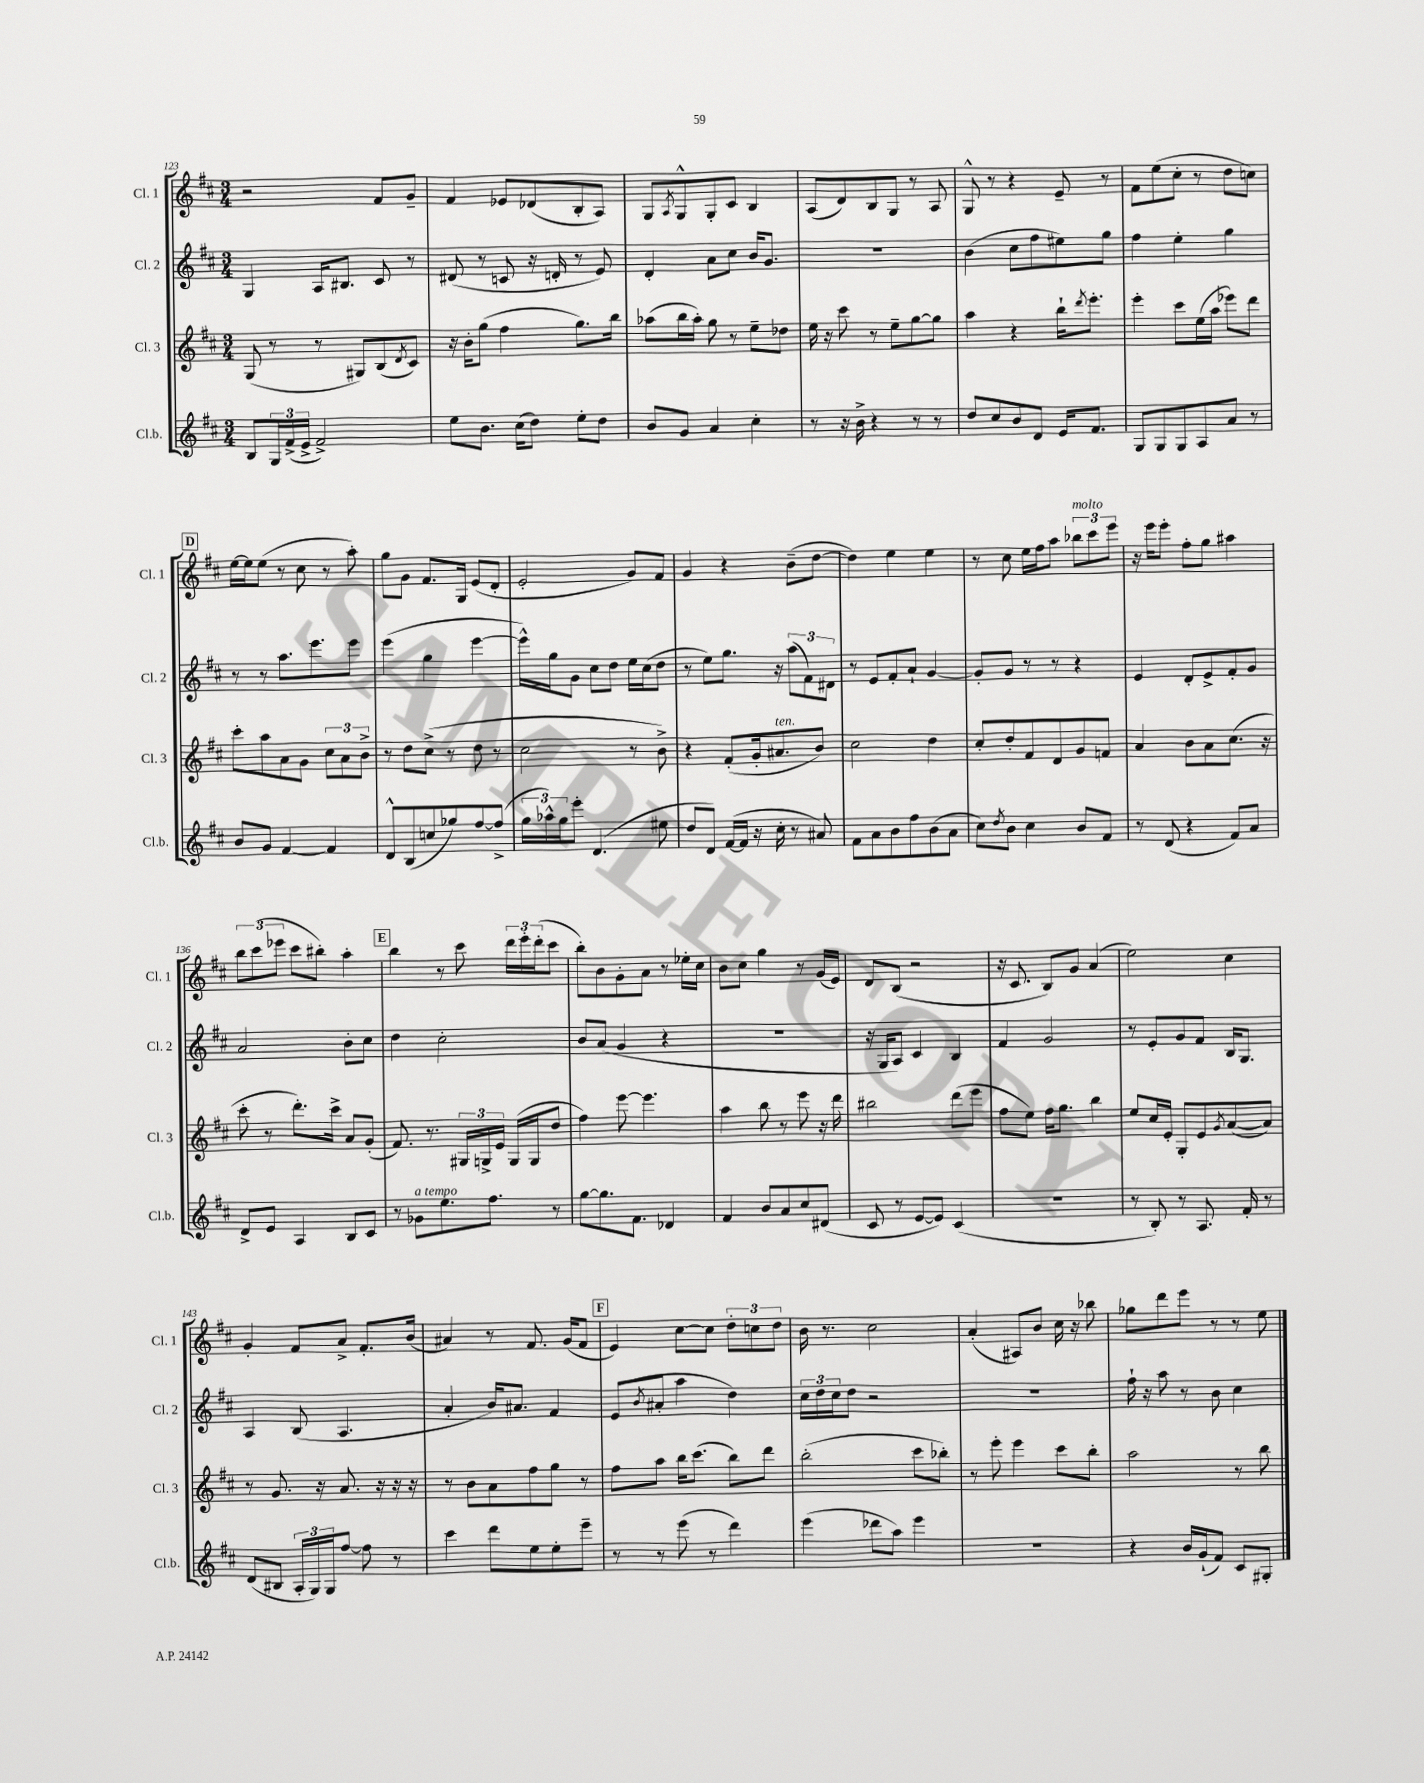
<<
\new StaffGroup <<
\new Staff = "s0" \with { instrumentName = "Cl. 1" shortInstrumentName = "Cl. 1" } {
    \clef treble \key d \major \numericTimeSignature \time 3/4
    r2 fis'8 g'8-- |
    fis'4 ees'8 des'8( b8-. a8) |
    g8 \acciaccatura { a8 } g8-^ g8-. cis'8 b4 |
    a8( d'8) b8 g8 r8 a8 |
    g8-^ r8 r4 e'8-- r8 |
    fis'8 e''8( cis''8-. r8 d''8 c''8) |
    \mark \markup { \box "D" } e''16~ e''16 e''8( r8 cis''8 r8 a''8-.) |
    g''8 g'8 fis'8. g16 e'8( d'8-. |
    e'2-. g'8) fis'8 |
    g'4 r4 b'8--( d''8~ |
    d''4) e''4 e''4 |
    r8 cis''8 e''16 fis''16 a''8 \tuplet 3/2 { bes''8^\markup { \italic "molto" } cis'''8 e'''8 } |
    r16 e'''16 e'''8-. fis''8-. g''8 ais''4 |
    \tuplet 3/2 { b''8 cis'''8( ees'''8 } cis'''8 bis''8-.) a''4-. |
    \mark \markup { \box "E" } b''4 r8 cis'''8 \tuplet 3/2 { d'''16 e'''16-. d'''16-.( } cis'''8 |
    b''8-.) b'8 g'8-. a'8 r8 ees''16-. cis''16 |
    b'8 cis''8 g''4 r8 g'16( e'16) |
    d'8 b8( r2 |
    r16 cis'8. b8) g'8 a'4( |
    e''2) cis''4 |
    g'4-. fis'8 a'8-> fis'8.-. b'16( |
    ais'4) r8 fis'8. g'16( fis'8 |
    \mark \markup { \box "F" } e'4) cis''8~ cis''8 \tuplet 3/2 { d''8-. c''8 d''8 } |
    b'16 r8. cis''2 |
    a'4-.( ais8) b'8 cis''16 r16 bes''8 |
    ges''8 d'''8 e'''8 r8 r8 e''8 \bar "|." |
}
\new Staff = "s1" \with { instrumentName = "Cl. 2" shortInstrumentName = "Cl. 2" } {
    \clef treble \key d \major \numericTimeSignature \time 3/4
    g4 a16 bis8. cis'8 r8 |
    dis'8( r8 c'8 r16 d'16-. r8 e'8) |
    d'4-. a'8 cis''8 b'16 g'8. |
    R2. |
    b'4( cis''8 fis''8 eis''8) g''8 |
    fis''4 e''4-. g''4 |
    \mark \markup { \box "D" } r8 r8 a''8. e'''8. e'''8 |
    e'''4( g''4 e'''4~ |
    e'''16-^) g''16 g'8 cis''8 d''8 e''16 cis''16( d''8 |
    r8 e''8) g''8. r16 \tuplet 3/2 { a''8( fis'8) dis'8 } |
    r8 e'8 fis'8-. a'8-! g'4~ |
    g'8-. g'8 r8 r8 r4 |
    e'4 d'8-. e'8-> fis'8-. g'8 |
    a'2 b'8-. cis''8 |
    \mark \markup { \box "E" } d''4 cis''2-. |
    b'8 a'8( g'4 r4 |
    R2. |
    r16 g16 a8) cis'4 b4 |
    fis'4 g'2 |
    r8 e'8-. g'8 fis'8 b16 g8. |
    a4 b8( a4. |
    a'4-. b'16) ais'8. fis'4 |
    \mark \markup { \box "F" } e'8( \acciaccatura { b'8 } ais'8-. a''4 d''4) |
    \tuplet 3/2 { cis''16 d''16 cis''16 } d''8 r2 |
    R2. |
    fis''16-! r16 a''8 r8 b'8 cis''4 \bar "|." |
}
\new Staff = "s2" \with { instrumentName = "Cl. 3" shortInstrumentName = "Cl. 3" } {
    \clef treble \key d \major \numericTimeSignature \time 3/4
    g8( r8 r8 gis8) b8( \acciaccatura { d'8 } cis'8) |
    r16 b'16-. g''8( fis''4 g''8.) b''16 |
    aes''8( b''16 aes''16-.) g''8 r8 e''8-- des''8 |
    e''16 r16 cis'''8 r8 e''8-- g''8~ g''8 |
    a''4 r4 b''16-! \acciaccatura { d'''8 } e'''8.-. |
    e'''4-. cis'''8 e''16( a''16 ees'''8) d'''8 |
    \mark \markup { \box "D" } cis'''8-. a''8 a'8 g'8 \tuplet 3/2 { cis''8 a'8 b'8-> } |
    r8 d''8 cis''8->( r8 d''8 r8 |
    cis''2 r8 b'8->) |
    r4 fis'8-.( g'16-. ais'8.^\markup { \italic "ten." } b'8) |
    cis''2 d''4 |
    cis''8-. d''8-. fis'8 d'8 g'8 f'8 |
    a'4 b'8 a'8 cis''8.( r16 |
    cis'''8-. r8 d'''8.-.) cis'''16-> a'8 g'8-.( |
    \mark \markup { \box "E" } fis'8.) r8. \tuplet 3/2 { gis16 g16-> e'16 } g16( g16 d''8 |
    fis''4) e'''8~ e'''4. |
    a''4 b''8 r8 e'''8 r16 d'''16 |
    bis''2 d'''8( e'''8 |
    fis''8 e''8) fis''16 g''8. b''4 |
    e''8 cis''16 e'16-. g8-. e'8 \acciaccatura { g'8 } a'8~( a'8) |
    r8 g'8. r16 a'8. r16 r16 r16 |
    r8 b'8 a'8 fis''8 g''8 r8 |
    \mark \markup { \box "F" } fis''8 a''8 b''16 cis'''8.( b''8) d'''8 |
    b''2-.( cis'''8 bes''8-.) |
    r8 e'''8-. e'''4 cis'''8 b''8-. |
    a''2 r8 b''8 \bar "|." |
}
\new Staff = "s3" \with { instrumentName = "Cl.b." shortInstrumentName = "Cl.b." } {
    \clef treble \key d \major \numericTimeSignature \time 3/4
    b8 \tuplet 3/2 { g16 fis'16->( e'16-> } fis'2->) |
    e''8 b'8. cis''16( d''8) e''8-. d''8 |
    b'8 g'8 a'4 cis''4-. |
    r8 r16 b'16-> r4 r8 r8 |
    d''8 cis''8 b'8 d'8 e'16 fis'8. |
    g8 g8 g8 a8 a'8 r8 |
    \mark \markup { \box "D" } b'8 g'8 fis'4~ fis'4 |
    d'8-^ b8( c''8 ges''8) fis''8~ fis''8->( |
    \tuplet 3/2 { g''16 aes''16-^) g''16 } e'''8-. d'4.( eis''8 |
    d''8 d'8) fis'16~( fis'16 r16 cis''16-. r8 ais'8) |
    fis'8 a'8 b'8 fis''8 b'8( a'8 |
    cis''8) \acciaccatura { d''8 } b'8 cis''4 b'8 fis'8 |
    r8 d'8( r4 fis'8) a'8 |
    d'8-> e'8 a4 b8 cis'8 |
    \mark \markup { \box "E" } r8 ges'8^\markup { \italic "a tempo" } e''8. fis''8. r8 |
    g''8~ g''8. fis'8. des'4 |
    fis'4 b'8 a'8 cis''8 dis'8( |
    cis'8 r8 e'8~ e'8) cis'4( |
    R2. |
    r8 b8-.) r8 a8. fis'16-. r8 |
    d'8( bis8 \tuplet 3/2 { a16-. g16) g16 } fis''8~ fis''8 r8 |
    cis'''4 d'''8 e''8 e''8-. e'''8-- |
    \mark \markup { \box "F" } r8 r8 e'''8( r8 d'''4) |
    e'''4( des'''8 a''8) e'''4 |
    R2. |
    r4 b'16 g'16-!( fis'8) cis'8 gis8-. \bar "|." |
}
>>
>>
\layout { \context { \Score currentBarNumber = #123 } }
